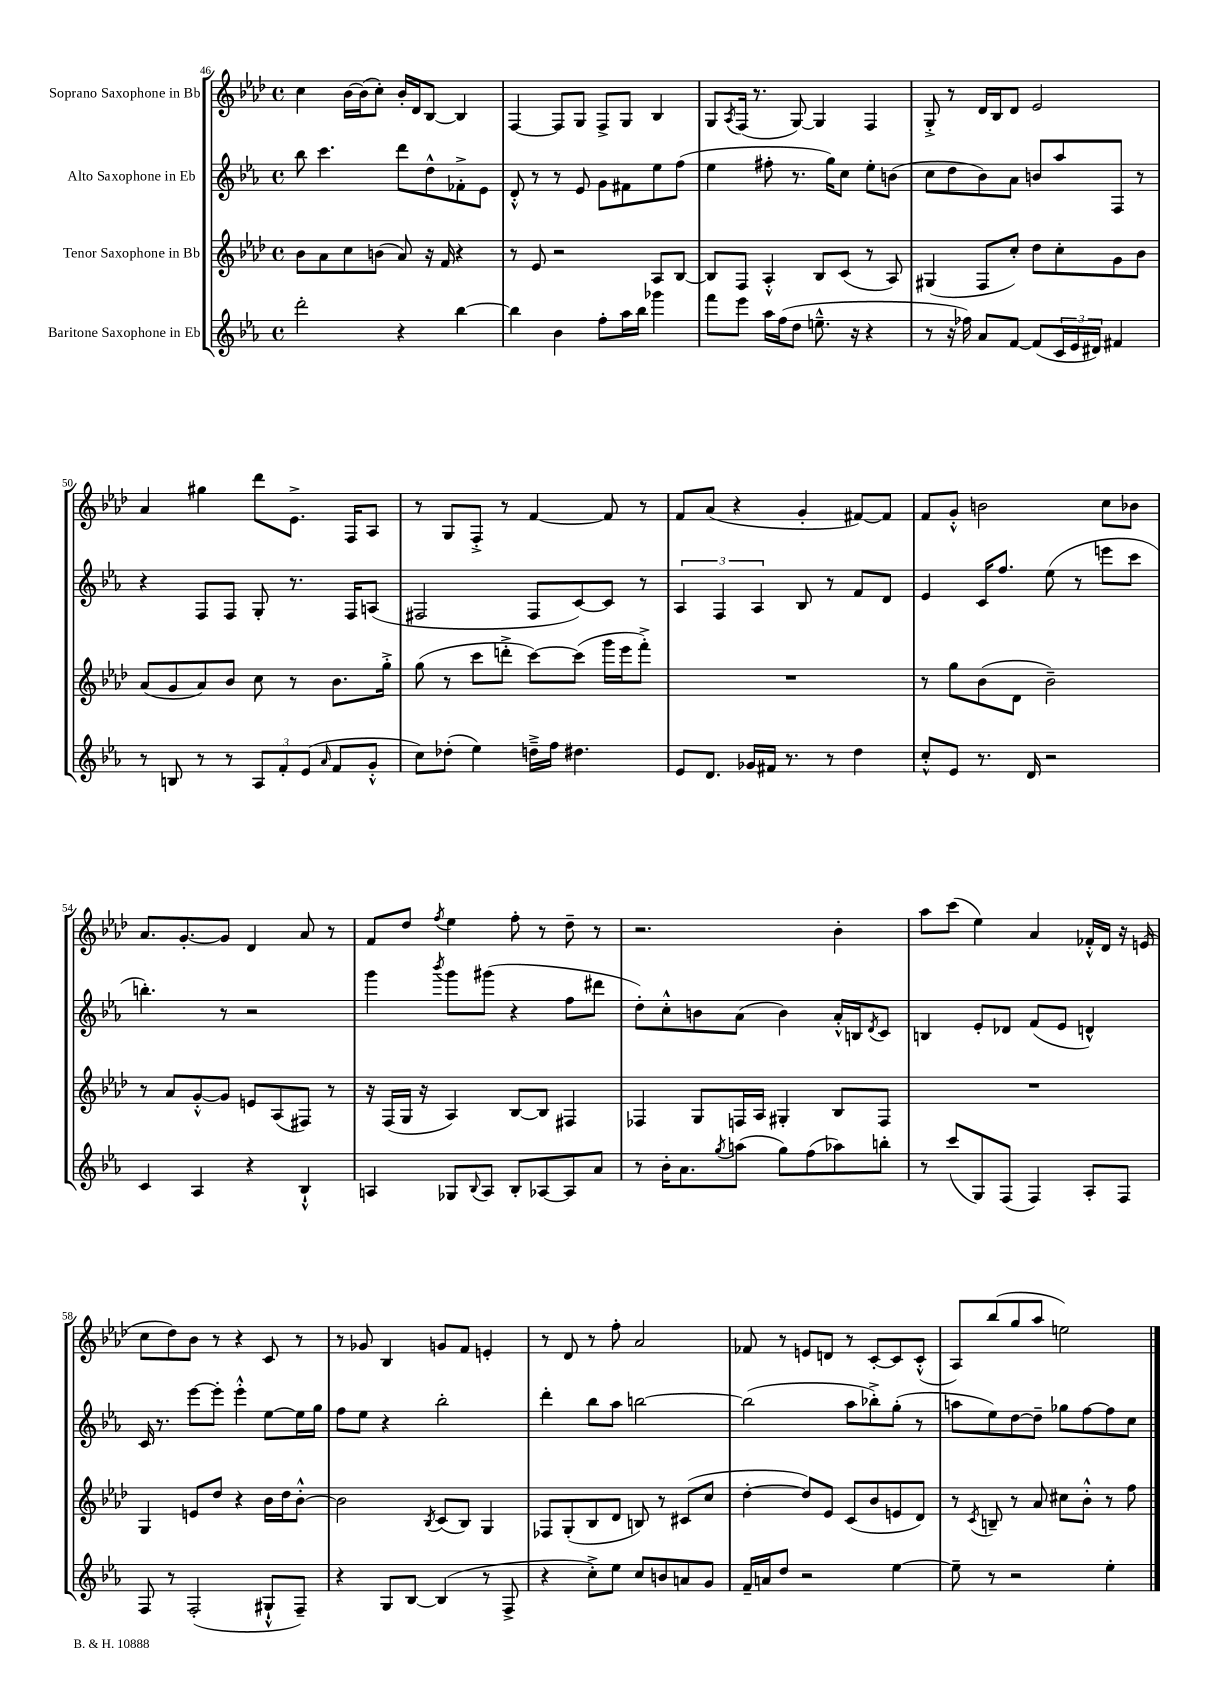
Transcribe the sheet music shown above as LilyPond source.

<<
\new StaffGroup <<
\new Staff = "s0" \with { instrumentName = "Soprano Saxophone in Bb" } {
    \clef treble \key aes \major \defaultTimeSignature \time 4/4
    c''4 bes'16~ bes'16( c''8-.) bes'16-. des'16 bes8~ bes4 |
    f4~ f8 g8 f8-> g8 bes4 |
    g8 \acciaccatura { aes8 } f16( r8. g8~) g4 f4 |
    g8-.-> r8 des'16 bes16 des'8 ees'2 |
    aes'4 gis''4 des'''8 ees'8.-> f16 aes8 |
    r8 g8 f8-.-> r8 f'4~ f'8 r8 |
    f'8 aes'8( r4 g'4-. fis'8~) fis'8 |
    f'8 g'8-.-^ b'2 c''8 bes'8 |
    aes'8. g'8.~-. g'8 des'4 aes'8 r8 |
    f'8 des''8 \acciaccatura { f''8 } ees''4 f''8-. r8 des''8-- r8 |
    r2. bes'4-. |
    aes''8 c'''8( ees''4) aes'4 fes'16-.-^ des'16 r16 e'16( |
    c''8 des''8) bes'8 r8 r4 c'8 r8 |
    r8 ges'8 bes4 g'8 f'8 e'4-. |
    r8 des'8 r8 f''8-. aes'2 |
    fes'8 r8 e'8 d'8 r8 c'8~-. c'8 c'8-.-^( |
    aes8) bes''8( g''8 aes''8 e''2) \bar "|." |
}
\new Staff = "s1" \with { instrumentName = "Alto Saxophone in Eb" } {
    \clef treble \key ees \major \defaultTimeSignature \time 4/4
    bes''8 c'''4. d'''8 d''8-^ fes'8-.-> ees'8 |
    d'8-.-^ r8 r8 ees'8 g'8 fis'8 ees''8 f''8( |
    ees''4 fis''8-. r8. g''16) c''8 ees''8-. b'8( |
    c''8 d''8 bes'8) aes'8 b'8 aes''8 f8 r8 |
    r4 f8 f8 g8-. r8. f16 a8( |
    fis2 fis8 c'8~) c'8 r8 |
    \tuplet 3/2 { aes4 f4 aes4 } bes8 r8 f'8 d'8 |
    ees'4 c'16 f''8. ees''8( r8 e'''8 c'''8 |
    b''4.-.) r8 r2 |
    g'''4 \acciaccatura { bes'''8 } g'''8 gis'''8( r4 f''8 dis'''8 |
    d''8-.) c''8-.-^ b'8 aes'8( b'4) aes'16-.-^ b16 \acciaccatura { d'8 } c'8 |
    b4 ees'8-. des'8 f'8( ees'8 d'4-^) |
    c'16 r8. ees'''8~ ees'''8-. ees'''4-.-^ ees''8~ ees''16 g''16 |
    f''8 ees''8 r4 bes''2-. |
    d'''4-. bes''8 aes''8 b''2~ |
    b''2( aes''8 bes''8-.->) g''8-.( r8 |
    a''8 ees''8) d''8~ d''8-- ges''8 f''8~ f''8 c''8 \bar "|." |
}
\new Staff = "s2" \with { instrumentName = "Tenor Saxophone in Bb" } {
    \clef treble \key aes \major \defaultTimeSignature \time 4/4
    bes'8 aes'8 c''8 b'8( aes'8) r16 f'16 r4 |
    r8 ees'8 r2 aes8 bes8~ |
    bes8 f8 aes4-.-^ bes8 c'8( r8 aes8) |
    gis4( f8 c''8-.) des''8 c''8-. g'8 bes'8 |
    aes'8( g'8 aes'8) bes'8 c''8 r8 bes'8. g''16-.-> |
    g''8( r8 c'''8 d'''8-.-> c'''8~) c'''8( g'''16 ees'''16 f'''8-.->) |
    R1 |
    r8 g''8 bes'8( des'8 bes'2--) |
    r8 aes'8 g'8~-.-^ g'8 e'8 aes8( fis8) r8 |
    r16 f16( g16 r16 aes4) bes8~ bes8 fis4 |
    fes4 g8 f16 aes16 gis4-. bes8 f8 |
    R1 |
    g4 e'8 des''8 r4 bes'16 des''16 bes'8~-.-^ |
    bes'2 \acciaccatura { bes8 } c'8( bes8) g4 |
    fes8 g8-.( bes8 des'8 b8) r8 cis'8( c''8 |
    des''4~-. des''8) ees'8 c'8( bes'8 e'8 des'8) |
    r8 \acciaccatura { c'8 } b8-- r8 aes'8 cis''8 bes'8-.-^ r8 f''8 \bar "|." |
}
\new Staff = "s3" \with { instrumentName = "Baritone Saxophone in Eb" } {
    \clef treble \key ees \major \defaultTimeSignature \time 4/4
    d'''2-. r4 bes''4~ |
    bes''4 bes'4 f''8-. aes''16 bes''16 ges'''4 |
    f'''8 ees'''8 aes''16 f''16( d''8 e''8.---^ r16 r4 |
    r8 r16 fes''16) aes'8 f'8~ f'8( \tuplet 3/2 { c'16 ees'16 dis'16) } fis'4 |
    r8 b8 r8 r8 \tuplet 3/2 { aes8 f'8-. ees'8( } \grace { aes'16 } f'8 g'8-.-^ |
    c''8) des''8-.( ees''4) d''16---> f''16 dis''4. |
    ees'8 d'8. ges'16 fis'16 r8. r8 d''4 |
    c''8-.-^ ees'8 r8. d'16 r2 |
    c'4 aes4 r4 bes4-!-^ |
    a4 ges8 \appoggiatura { bes8 } a8 bes8-. aes8~ aes8 aes'8 |
    r8 bes'16-. aes'8. \acciaccatura { g''8 } a''8( g''8) f''8( aes''8) b''8-. |
    r8 c'''8( g8) f8( f4) aes8-. f8 |
    f8 r8 f2-.( gis8-!-^ f8--) |
    r4 g8 bes8~ bes4( r8 f8-> |
    r4 c''8-.->) ees''8 c''8 b'8 a'8 g'8 |
    f'16-- a'16 d''8 r2 ees''4~ |
    ees''8-- r8 r2 ees''4-. \bar "|." |
}
>>
>>
\layout { \context { \Score currentBarNumber = #46 } }
